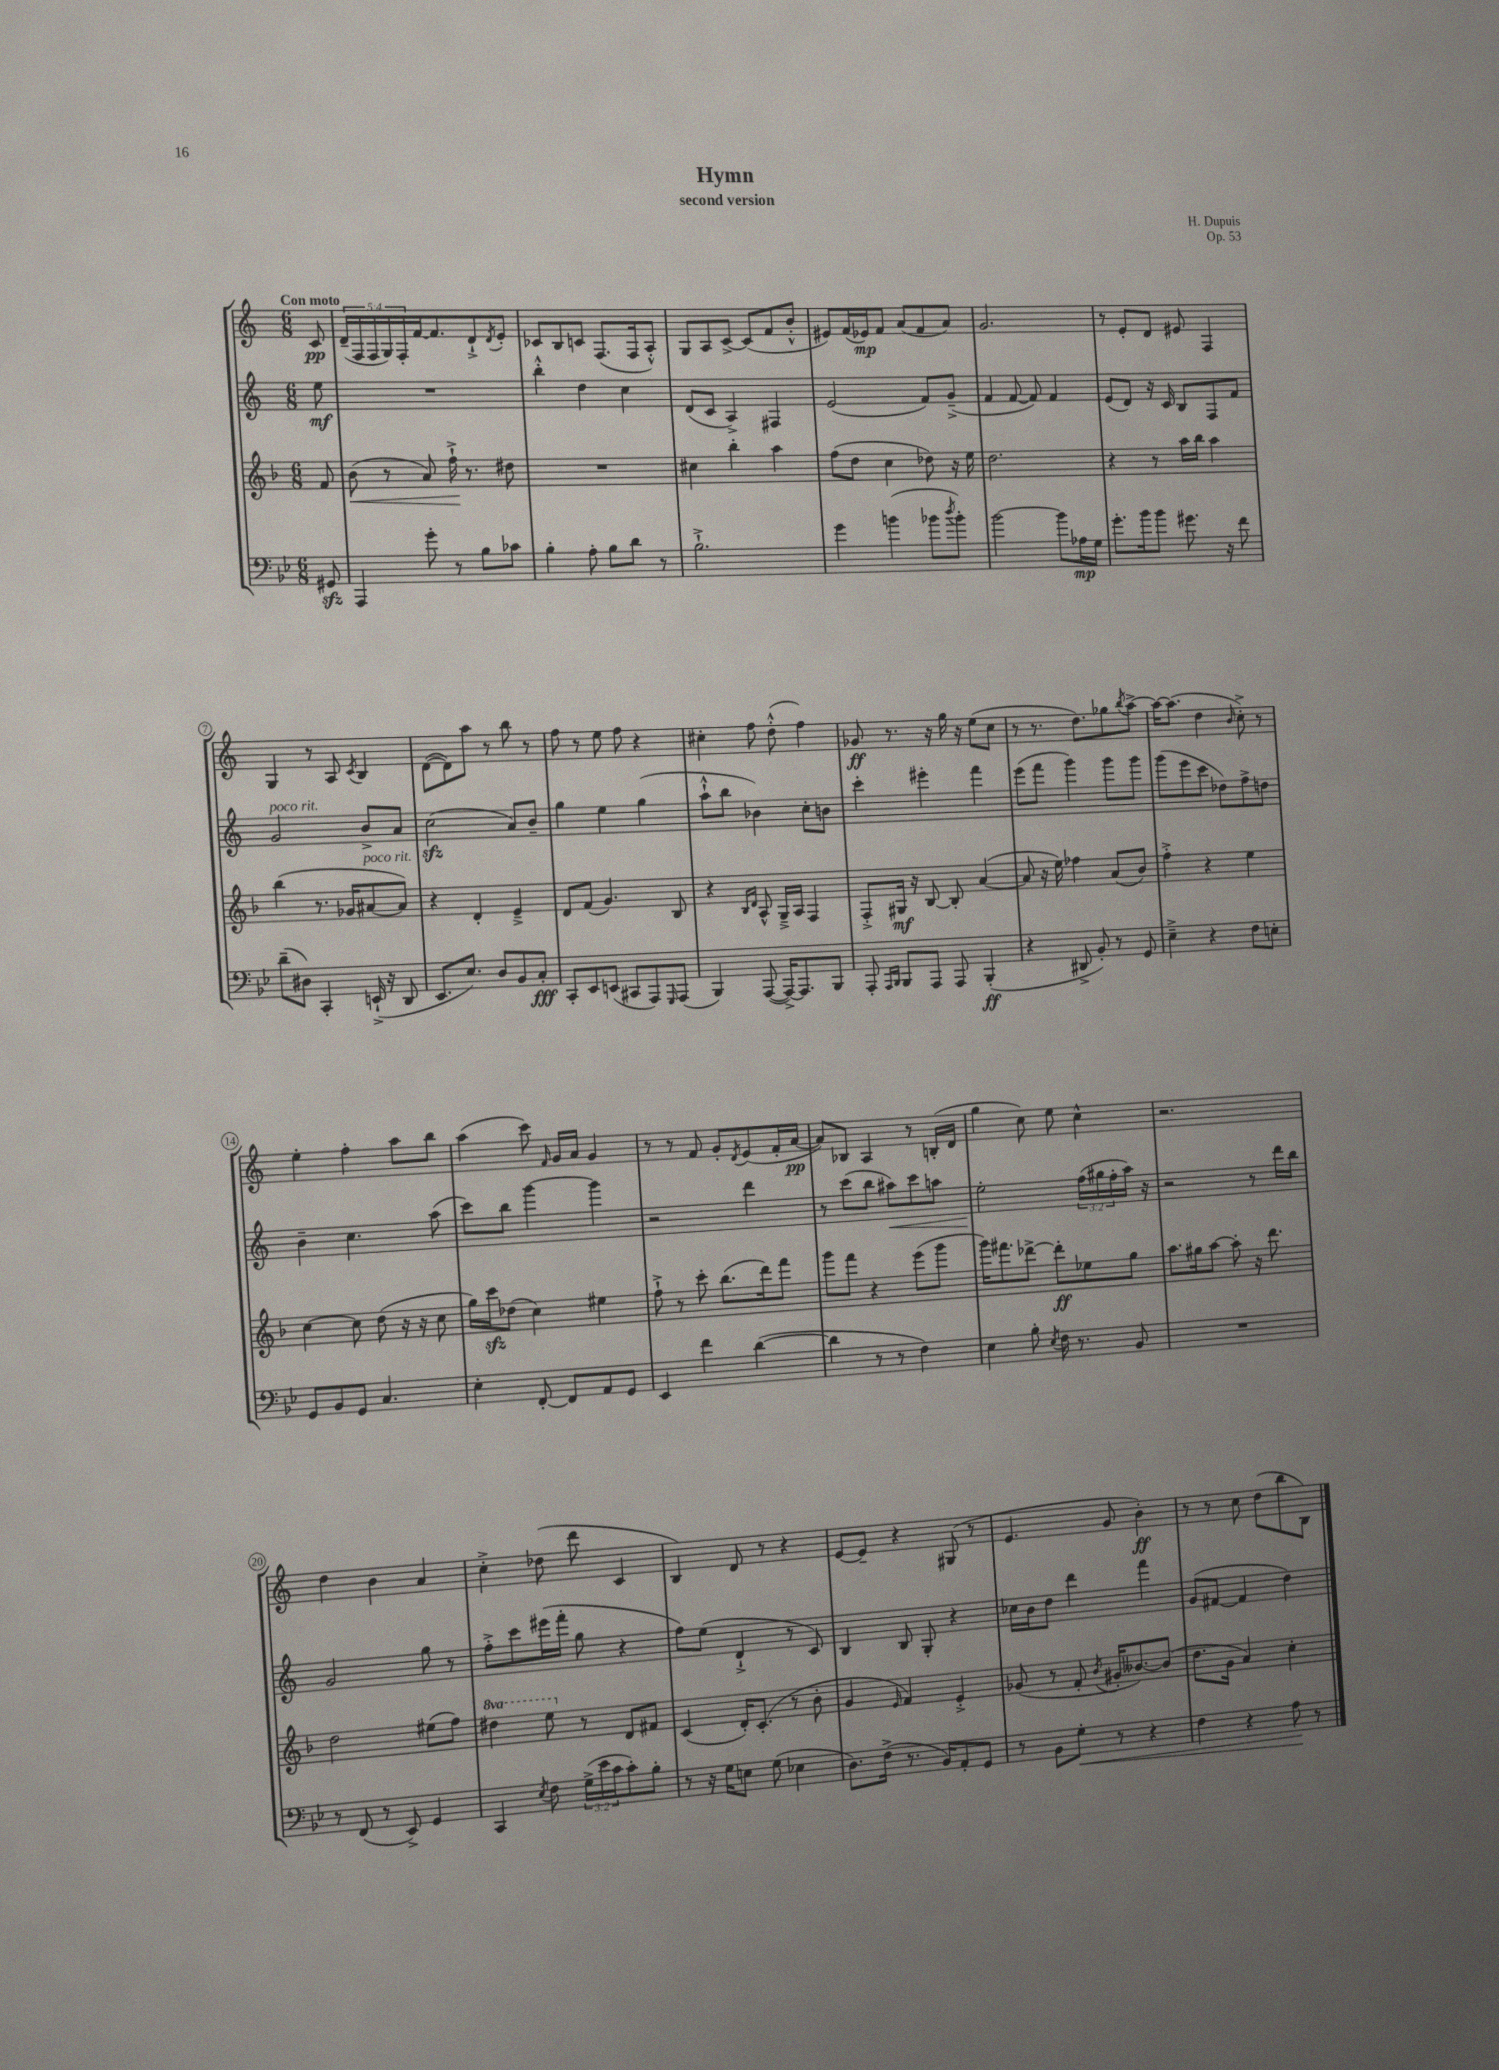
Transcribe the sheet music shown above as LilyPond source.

\header { title = "Hymn" composer = "H. Dupuis" subtitle = "second version" opus = "Op. 53" }
<<
\new StaffGroup <<
\new Staff = "s0" {
    \clef treble \key c \major \numericTimeSignature \time 6/8 \override Staff.TupletNumber.text = #tuplet-number::calc-fraction-text \partial 8 \tempo "Con moto"
    c'8\pp |
    \tuplet 5/4 { d'16--( f16 f16 g16) f16-. } f'16~ f'8. d'8-!-> \acciaccatura { d'8 } e'8-. |
    ces'8 b8 c'8 f8.( f16 a8-.-^) |
    g8 a8 c'8~-> c'8( f'8 b'8-.-^ |
    eis'8) f'16( ees'16\mp) f'8 a'8( f'8 a'8) |
    g'2. |
    r8 e'8-. d'8 eis'8 f4 |
    g4 r8 a8 \acciaccatura { c'8 } b4 |
    d'8~( d'8) a''8 r8 b''8 r8 |
    f''8 r8 e''8 f''8 r4 |
    cis''4-. f''8 d''8-.-^( f''4) |
    ges'8\ff r8. r16 g''16 r16 e''8( c''8 |
    r8 r8. d''8.) ges''8 \acciaccatura { b''8 } a''8~-> |
    a''16~ a''8.( d''4 \grace { b'16 } c''8-.->) r8 |
    e''4-. f''4-. a''8 b''8 |
    a''4( c'''8) \grace { f'16 } g'16 a'16 g'4 |
    r8 r8 f'8 g'8-. \acciaccatura { d'8 } e'8( f'16-. a'16~\pp |
    a'8) bes8 a4 r8 b16-.( d'16 |
    g''4 c''8) e''8 c''4-^ |
    r2. |
    d''4 b'4 a'4 |
    c''4-.-> des''8( d'''8 c'4 |
    b4) d'8 r8 r4 |
    e'8~ e'8-- r4 gis8( r8 |
    e'4. g'8 b'4-.\ff) |
    r8 r8 c''8 d''8( b''8 b8) \bar "|." |
}
\new Staff = "s1" {
    \clef treble \key c \major \numericTimeSignature \time 6/8 \override Staff.TupletNumber.text = #tuplet-number::calc-fraction-text \partial 8
    e''8\mf |
    R2. |
    b''4-.-^ d''4 c''4 |
    d'8( c'8 a4->) fis4 |
    e'2( f'8) g'8--->( |
    f'4 f'8~ f'8) f'4 |
    e'8( d'8) r16 c'16 b8 f8 f'8 |
    g'2^\markup { \italic "poco rit." } b'8-> a'8 |
    c''2\sfz( a'8) b'8-- |
    g''4 e''4 g''4( |
    a''8-!-^ b''8 bes'4) c''8-. b'8 |
    c'''4-. eis'''4-. f'''4 |
    e'''8( f'''8 g'''4) g'''8 g'''8 |
    g'''8( e'''8 c'''8 des''8) f''8-> d''8 |
    b'4-- c''4. a''8( |
    c'''8) b''8 g'''4~ g'''4 |
    r2 d'''4 |
    r8 c'''8( b''8 ais''8\<) c'''8 a''8 |
    e''2-.\! \tuplet 3/2 { f''16( gis''16 f''16-. } a''16) r16 |
    r2 r8 d'''16 b''16 |
    g'2 g''8 r8 |
    f''8-.-> c'''8 eis'''16( f'''16-. g''8 r4 |
    f''8) e''8( d'4-!-> r8 c'8) |
    b4 b8 g8-. r4 |
    ces''16 b'16 d''8 d'''4 f'''4 |
    g'8( fis'8~ fis'4 d''4) \bar "|." |
}
\new Staff = "s2" {
    \clef treble \key f \major \numericTimeSignature \time 6/8 \set Staff.ottavationMarkups = #ottavation-simple-ordinals \partial 8
    f'8 |
    bes'8\<( r8 a'8) f''16-!->\! r8. dis''8 |
    R2. |
    cis''4 bes''4-. a''4 |
    f''8( d''8 c''4 des''8) r16 e''16 |
    d''2. |
    r4 r8 a''16 bes''16 a''4 |
    bes''4( r8. ges'16 ais'8~^\markup { \italic "poco rit." } ais'8) |
    r4 d'4-. e'4---> |
    d'8 f'8( g'4.) bes8 |
    r4 \grace { bes16 d'16 } a8-^ g16---> a16 f4 |
    f8-.-> gis16\mf r16 bes8~ bes8-. a'4~( |
    a'8 r16 e''16) fes''4 a'8( bes'8) |
    f''4-.-> r4 e''4 |
    c''4~ c''8 d''8( r16 r16 c''8 |
    g''16) c'''16\sfz des''8( c''4) eis''4 |
    f''8-!-> r8 c'''8-. bes''8.( d'''16) f'''8 |
    g'''8 f'''8 r4 e'''8( g'''8 |
    g'''16) fis'''8. des'''8~-> des'''8-.\ff ees''8 g''8 |
    a''8. gis''16 a''8~ a''8-. r16 d'''8. |
    d''2 eis''8( f''8) |
    \ottava #1 dis'''4 e'''8 \ottava #0 r8 d'8 fis'8 |
    c'4( d'16-.) c'8.-.( r8 bes'8-. |
    g'4 \grace { e'16 } f'4) e'4-.-> |
    ges'8( r8 f'8-. \acciaccatura { bes'8 } gis'16-. beses'8.~) beses'8( |
    d''8. g'16 a'4) c''4-. \bar "|." |
}
\new Staff = "s3" {
    \clef bass \key bes \major \numericTimeSignature \time 6/8 \override Staff.TupletNumber.text = #tuplet-number::calc-fraction-text \partial 8
    gis,8\sfz |
    a,,4 g'8-. r8 bes8 ces'8 |
    bes4-. a8-. bes8 d'8 r8 |
    bes2.-!-> |
    g'4 b'4( bes'8 \acciaccatura { d''8 } bes'8-.) |
    bes'2~ bes'8 aes16\mp g16 |
    g'8.-. bes'16 bes'8 gis'8. r16 f'8 |
    d'8--( dis8) c,4-. e,16-!->( r16 d,8 |
    ees,8. ees8.) d8 bes,8 c8-.\fff |
    c,8-. ees,8 e,8( cis,8 a,,8) \grace { g,,16 } a,,8( |
    bes,,4) a,,8~( a,,16~->) a,,8. bes,,8 |
    a,,8-. \grace { a,,16 bes,,16 } bes,,8 a,,8 a,,8 bes,,4-.\ff( |
    r4 dis,8-> bes,8-.) r8 g,8 |
    ees4---> r4 f8 e8-. |
    g,8 bes,8 g,8 c4. |
    ees4-. f,8~-. f,8 a,8 g,8 |
    ees,4 f'4 d'4~( |
    d'4 r8 r8 f4) |
    ees4 bes8-. \acciaccatura { ees8 } f16 r8. bes,8 |
    R2. |
    r8 f,8( r8 ees,8->) g,4 |
    c,4 \acciaccatura { ees8 } f8 \tuplet 3/2 { g16->( ees'16 c'16 } c'8-.) bes8-. |
    r8 r16 g16 e8 g8( ees4 |
    d8.) f16->( r8. bes,16) a,8-. g,8 |
    r8 bes,8 g8-.\< r8 r4 |
    f4 r4 a8\! r8 \bar "|." |
}
>>
>>
\layout { \context { \Score \override BarNumber.stencil = #(make-stencil-circler 0.1 0.3 ly:text-interface::print) } }
